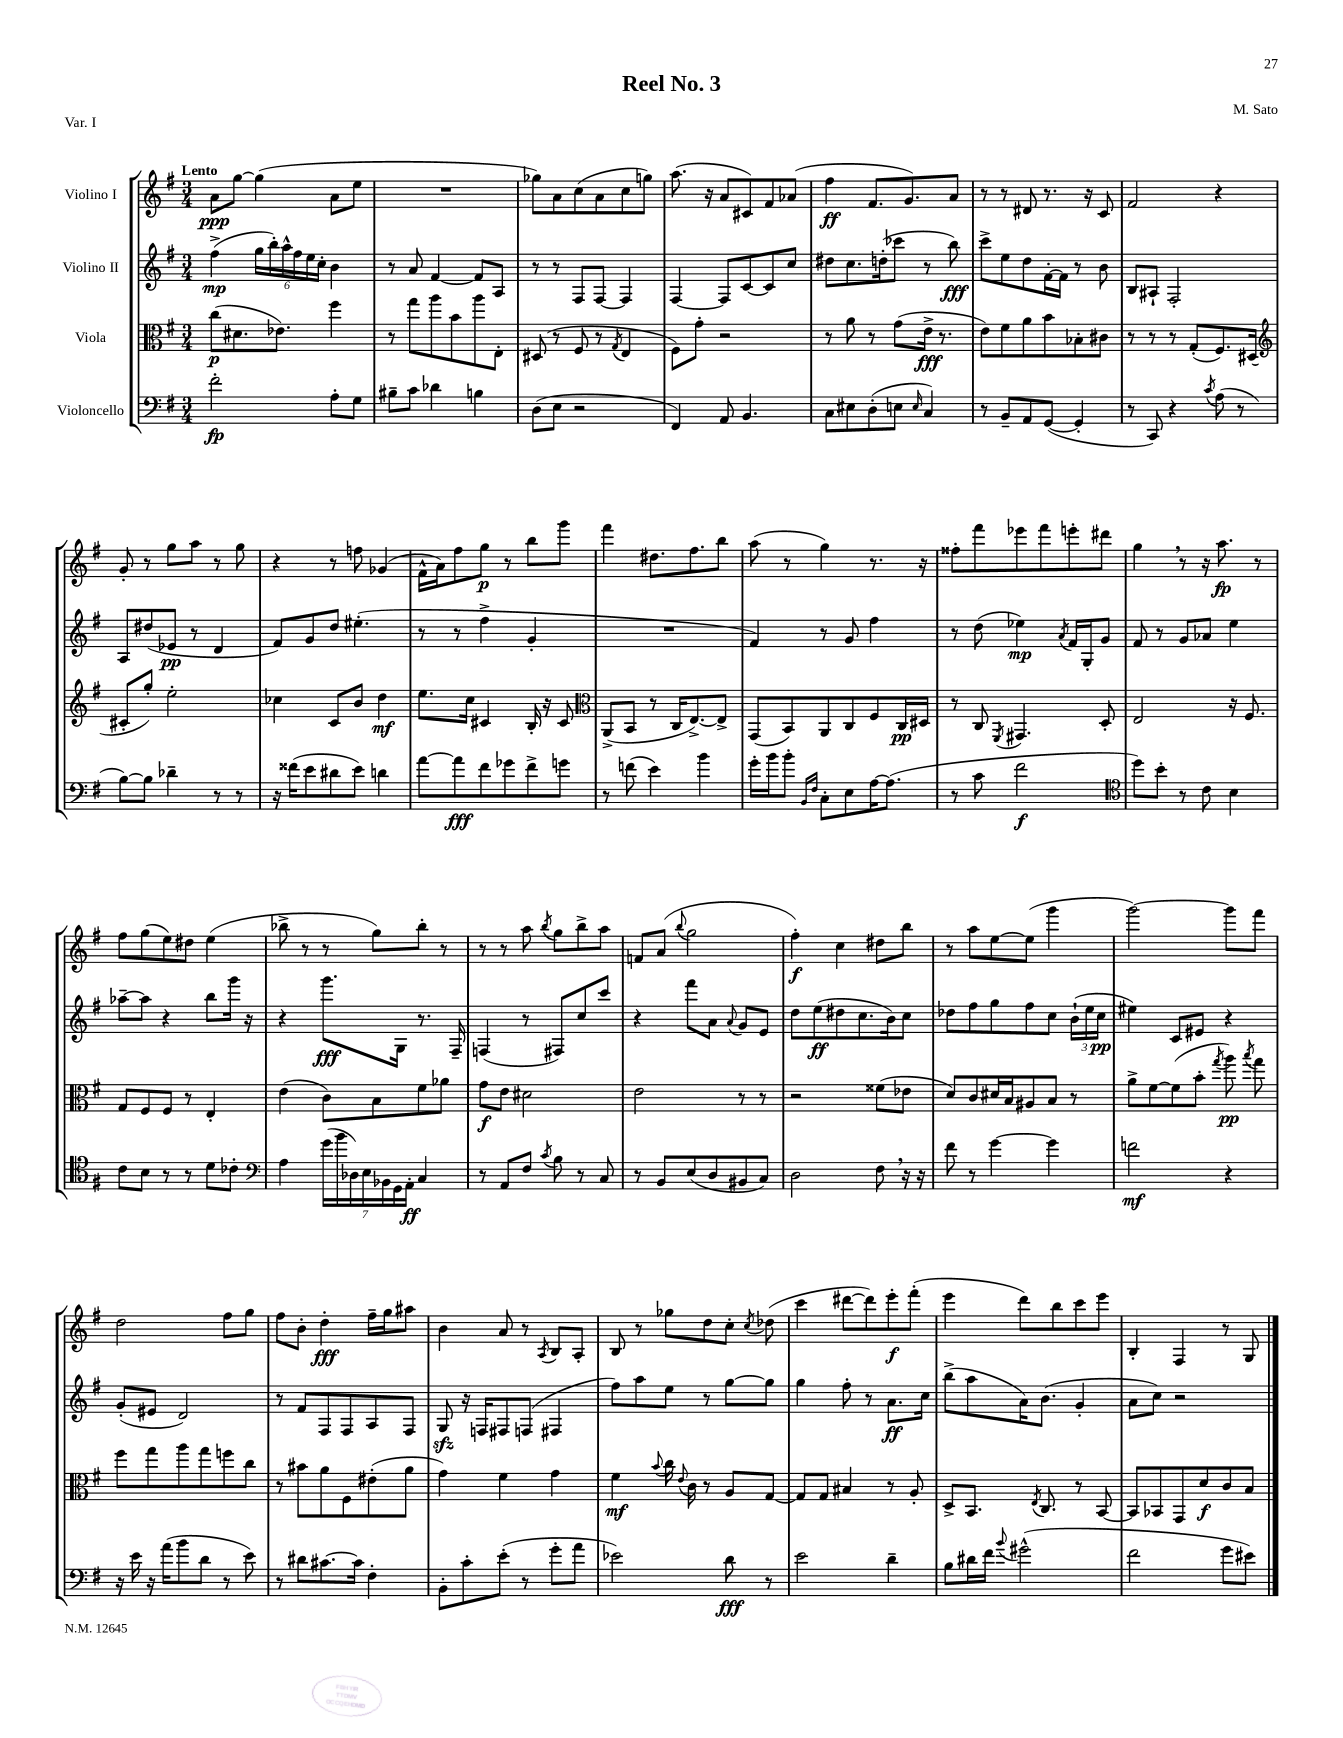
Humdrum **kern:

**kern	**dynam	**kern	**dynam	**kern	**dynam	**kern	**dynam
*part4	*part4	*part3	*part3	*part2	*part2	*part1	*part1
*staff4	*staff4	*staff3	*staff3	*staff2	*staff2	*staff1	*staff1
*I"Violoncello	*	*I"Viola	*	*I"Violino II	*	*I"Violino I	*
*clefF4	*	*clefC3	*	*clefG2	*	*clefG2	*
*k[f#]	*	*k[f#]	*	*k[f#]	*	*k[f#]	*
*M3/4	*	*M3/4	*	*M3/4	*	*M3/4	*
=1	=1	=1	=1	=1	=1	=1	=1
!	!	!	!	!	!	!LO:TX:a:B:t=Lento	!
2f#'\	fp	(8cc\L	p	(4ff#^\	mp	8a\L	ppp
.	.	8.d#X\	.	.	.	[8gg\J	.
.	.	.	.	24gg\LL	.	(4gg\]	.
.	.	.	.	24bb'\)	.	.	.
.	.	8.e-X\J)	.	.	.	.	.
.	.	.	.	24aa^^\	.	.	.
.	.	.	.	24ff#\	.	.	.
.	.	.	.	24ee\	.	.	.
.	.	.	.	24cc'\JJ	.	.	.
8A'\L	.	4ff#\	.	4b\	.	8a\L	.
8G\J	.	.	.	.	.	8ee\J	.
=2	=2	=2	=2	=2	=2	=2	=2
8B#X~\L	.	8r	.	8r	.	2.r	.
8c\J	.	8gg\L	.	8a/	.	.	.
4d-X\	.	8aa\	.	[4f#/	.	.	.
.	.	8b\	.	.	.	.	.
4Bn\	.	8aa\	.	8f#/L]	.	.	.
.	.	8E'\J	.	8A/J	.	.	.
=3	=3	=3	=3	=3	=3	=3	=3
(8D\L	.	(8D#X/	.	8r	.	8gg-X\L)	.
8E\J	.	8r	.	8r	.	8a\	.
2r	.	8F#/	.	8F#/L	.	(8cc\	.
.	.	8r	.	[8F#/J	.	8a\	.
.	.	8qG/	.	.	.	.	.
.	.	4E/	.	4F#/]	.	8cc\	.
.	.	.	.	.	.	8ggn\J)	.
=4	=4	=4	=4	=4	=4	=4	=4
4FF#/)	.	8F#\L)	.	[4F#/	.	(8.aa\	.
.	.	8g'\J	.	.	.	.	.
.	.	.	.	.	.	16r	.
8AA/	.	2r	.	8F#/L]	.	8a/L	.
4.BB/	.	.	.	[8c/	.	8c#X/)	.
.	.	.	.	8c/]	.	8f#/	.
.	.	.	.	8cc/J	.	(8a-X/J	.
=5	=5	=5	=5	=5	=5	=5	=5
8C\L	.	8r	.	8dd#X\L	.	4ff#\	ff
8E#X\	.	8a\	.	8.cc\	.	.	.
(8D'\	.	8r	.	.	.	8.f#/L	.
.	.	.	.	(16ddn'\k	.	.	.
8En\J	.	(8g\L	.	8ccc-X\J	.	.	.
.	.	.	.	.	.	8.g/)	.
16qqE/	.	.	.	.	.	.	.
4C/)	.	16e^\Jk	fff	8r	.	.	.
.	.	8.r	.	.	.	.	.
.	.	.	.	8bb\)	fff	8a/J	.
=6	=6	=6	=6	=6	=6	=6	=6
8r	.	8e\L)	.	8ccc^\L	.	8r	.
8BB~/L	.	8f#\	.	8ee\	.	8r	.
8AA/	.	8a\	.	8dd\	.	8d#X/	.
([8GG/J	.	8b\	.	[16f#'\L	.	8.r	.
.	.	.	.	16f#\JJ]	.	.	.
4GG'/]	.	8B-X'\	.	8r	.	.	.
.	.	.	.	.	.	16r	.
.	.	8c#X\J	.	8b\	.	8c/	.
=7	=7	=7	=7	=7	=7	=7	=7
8r	.	8r	.	8B/L	.	2f#/	.
8CC/)	.	8r	.	8A#X`/J	.	.	.
4r	.	8r	.	2F#'/	.	.	.
.	.	(8G'/L	.	.	.	.	.
8qc/	.	.	.	.	.	.	.
(8A\	.	8.F#/)	.	.	.	4r	.
8r	.	.	.	.	.	.	.
.	.	(16D#X/Jk	.	.	.	.	.
!!LO:LB:g=z
=8	=8	=8	=8	=8	=8	=8	=8
*	*	*clefG2	*	*	*	*	*
[8B\L)	.	8c#X'/L	.	8A/L	.	8g'/	.
8B\J]	.	8gg'/J)	.	(8dd#X/	.	8r	.
4d-X~\	.	2ee'\	.	8e-X/J	pp	8gg\L	.
.	.	.	.	8r	.	8aa\J	.
8r	.	.	.	4d/	.	8r	.
8r	.	.	.	.	.	8gg\	.
=9	=9	=9	=9	=9	=9	=9	=9
16r	.	4cc-X\	.	8f#/L)	.	4r	.
(16f##X\KL	.	.	.	.	.	.	.
8e\	.	.	.	8g/	.	.	.
8d#X\	.	8c/L	.	8dd/J	.	8r	.
8e\J)	.	8b/J	.	(4.ee#X'\	.	8ffn\	.
4dn\	.	4dd\	mf	.	.	(4g-X/	.
=10	=10	=10	=10	=10	=10	=10	=10
[8a\L	.	8.ee\L	.	8r	.	16f#^^\LL	.
.	.	.	.	.	.	16a\J)	.
8a\]	fff	.	.	8r	.	8ff#\	.
.	.	16cc\Jk	.	.	.	.	.
8f#\	.	4c#X/	.	4ff#^\	.	8gg\J	p
8g-X\	.	.	.	.	.	8r	.
8f#^\	.	16B'/	.	4g'/	.	8bb\L	.
.	.	16r	.	.	.	.	.
8gn\J	.	8c#/	.	.	.	8ggg\J	.
=11	=11	=11	=11	=11	=11	=11	=11
*	*	*clefC3	*	*	*	*	*
8r	.	(8AA^/L	.	2.r	.	4fff#\	.
(8fn\	.	8BB/J	.	.	.	.	.
4e\)	.	8r	.	.	.	8.dd#X\L	.
.	.	16C/KL	.	.	.	.	.
.	.	[8.E^/)	.	.	.	8.ff#\	.
4b\	.	.	.	.	.	.	.
.	.	8E^/J]	.	.	.	8bb\J	.
=12	=12	=12	=12	=12	=12	=12	=12
16g'\LL	.	(8GG/L	.	4f#/)	.	(8aa\	.
16b\J	.	.	.	.	.	.	.
8b'\J	.	8BB/)	.	.	.	8r	.
16qqBB/LL	.	.	.	.	.	.	.
16qqF#/JJ	.	.	.	.	.	.	.
8C'\L	.	8AA/	.	8r	.	4gg\)	.
8E\	.	8C/	.	8g/	.	.	.
[16A\K	.	8F#/	.	4ff#\	.	8.r	.
(8.A\J]	.	.	.	.	.	.	.
.	.	16C/L	pp	.	.	.	.
.	.	16D#X/JJ	.	.	.	16r	.
=13	=13	=13	=13	=13	=13	=13	=13
8r	.	8r	.	8r	.	8ff##X'\L	.
8c\	.	8C/	.	(8dd\	.	8fff#\	.
.	.	8qFF#/	.	.	.	.	.
2f#\	f	4.GG#X/	.	4ee-X\)	mp	8eee-X\	.
.	.	.	.	.	.	8fff#\	.
.	.	.	.	8qa/	.	.	.
.	.	.	.	16f#/LL	.	8eeen'\	.
.	.	.	.	16G'/J	.	.	.
.	.	8D'/	.	8g/J	.	8ddd#X\J	.
=14	=14	=14	=14	=14	=14	=14	=14
*clefC4	*	*	*	*	*	*	*
8dd\L)	.	2E/	.	8f#/	.	4gg,\	.
8b'\J	.	.	.	8r	.	.	.
8r	.	.	.	8g/L	.	8r	.
8c\	.	.	.	8a-X/J	.	16r	.
.	.	.	.	.	.	8.aa\	fp
4B\	.	16r	.	4ee\	.	.	.
.	.	8.F#/	.	.	.	.	.
.	.	.	.	.	.	8r	.
!!LO:LB:g=z
=15	=15	=15	=15	=15	=15	=15	=15
8c\L	.	8G/L	.	[8aa-X~\L	.	8ff#\L	.
8B\J	.	8F#/	.	8aa-\J]	.	(8gg\	.
8r	.	8F#/J	.	4r	.	8ee\)	.
8r	.	8r	.	.	.	8dd#X\J	.
8d\L	.	4E'/	.	8bb\L	.	(4ee\	.
8c-X'\J	.	.	.	16ggg\Jk	.	.	.
.	.	.	.	16r	.	.	.
=16	=16	=16	=16	=16	=16	=16	=16
*clefF4	*	*	*	*	*	*	*
4A\	.	(4e\	.	4r	.	8bb-X^\	.
.	.	.	.	.	.	8r	.
(28g\LL	.	8c\L)	.	8.ggg\L	fff	8r	.
28b\	.	.	.	.	.	.	.
28D-X\)	.	.	.	.	.	.	.
28E\	.	.	.	.	.	.	.
.	.	8B\	.	.	.	8gg\L)	.
28BB-X\	.	.	.	.	.	.	.
28GG\	.	.	.	.	.	.	.
.	.	.	.	16G\Jk	.	.	.
28AA'\JJ	ff	.	.	.	.	.	.
4C/	.	8f#\	.	8.r	.	8bb-'\J	.
.	.	8a-X\J	.	.	.	8r	.
.	.	.	.	16F#~/	.	.	.
=17	=17	=17	=17	=17	=17	=17	=17
8r	.	8g\L	f	(4Fn/	.	8r	.
8AA/L	.	8e\J	.	.	.	8r	.
8F#/J	.	2d#X\	.	8r	.	8aa\	.
8qc/	.	.	.	.	.	8qbb/	.
8B\	.	.	.	8F#X/L)	.	8gg\L	.
8r	.	.	.	8cc/	.	8bb^\	.
8C/	.	.	.	8ccc/J	.	8aa\J	.
=18	=18	=18	=18	=18	=18	=18	=18
8r	.	2e\	.	4r	.	8fn/L	.
8BB/L	.	.	.	.	.	(8a/J	.
.	.	.	.	.	.	8qqbb/	.
(8E/	.	.	.	8fff#\L	.	2gg\	.
8D/	.	.	.	8a\J	.	.	.
.	.	.	.	8qqa/	.	.	.
8BB#X/	.	8r	.	8g/L	.	.	.
8C/J)	.	8r	.	8e/J	.	.	.
=19	=19	=19	=19	=19	=19	=19	=19
2D\	.	2r	.	8dd\L	.	4ff#'\)	f
.	.	.	.	(8ee\	ff	.	.
.	.	.	.	8dd#X\	.	4cc\	.
.	.	.	.	8.cc\	.	.	.
8F#,\	.	(8f##X\L	.	.	.	8dd#X\L	.
.	.	.	.	16b\k)	.	.	.
16r	.	8e-X\J	.	8cc\J	.	8bb\J	.
16r	.	.	.	.	.	.	.
=20	=20	=20	=20	=20	=20	=20	=20
8f#\	.	8d/L)	.	8dd-X\L	.	8r	.
8r	.	8c/	.	8ff#\	.	8aa\L	.
[4g\	.	16d#X/L	.	8gg\	.	[8ee\	.
.	.	16B/J	.	.	.	.	.
.	.	8A#X/	.	8ff#\	.	(8ee\J]	.
4g\]	.	8B/J	.	8cc\J	.	4ggg\	.
.	.	8r	.	(24b`\LL	.	.	.
.	.	.	.	24ee\	.	.	.
.	.	.	.	24cc\JJ	pp	.	.
=21	=21	=21	=21	=21	=21	=21	=21
2fn\	mf	8a^\L	.	4ee#X\)	.	[2ggg\)	.
.	.	[8f#\	.	.	.	.	.
.	.	(8f#\]	.	8c/L	.	.	.
.	.	8b'\J	.	8e#X/J	.	.	.
.	.	8qgg/	.	.	.	.	.
4r	.	8aa\)	pp	4r	.	8ggg\L]	.
.	.	8qbb/	.	.	.	.	.
.	.	8gg\	.	.	.	8fff#\J	.
!!LO:LB:g=z
=22	=22	=22	=22	=22	=22	=22	=22
16r	.	8ff#\L	.	(8g'/L	.	2dd\	.
16e\	.	.	.	.	.	.	.
16r	.	8gg\	.	8e#X/J	.	.	.
(16a\KL	.	.	.	.	.	.	.
8b\	.	8aa\	.	2d/)	.	.	.
8d\J	.	8gg\	.	.	.	.	.
8r	.	8ffn\	.	.	.	8ff#\L	.
8e\)	.	8cc\J	.	.	.	8gg\J	.
=23	=23	=23	=23	=23	=23	=23	=23
8r	.	8r	.	8r	.	8ff#\L	.
8d#X\L	.	8b#X\L	.	8f#/L	.	8b'\J	.
[8.c#X\	.	8a\	.	8F#/	.	4dd'\	fff
.	.	8F#\	.	8F#/	.	.	.
16c#\Jk]	.	.	.	.	.	.	.
4F#'\	.	(8e#X'\	.	8A/	.	16ff#~\LL	.
.	.	.	.	.	.	16gg\J	.
.	.	8a\J	.	8F#/J	.	8aa#X\J	.
=24	=24	=24	=24	=24	=24	=24	=24
8BB'\L	.	4g\)	.	8Gzz/	.	4b\	.
8c'\	.	.	.	16r	.	.	.
.	.	.	.	16Fn/KL	.	.	.
(8e'\J	.	4f#\	.	8F#X/	.	8a/	.
8r	.	.	.	(8Fn/J	.	8r	.
.	.	.	.	.	.	8qA/	.
8g'\L	.	4g\	.	4F#X/	.	8B/L	.
8a\J	.	.	.	.	.	8A'/J	.
=25	=25	=25	=25	=25	=25	=25	=25
2e-X\)	.	4f#\	mf	8ff#\L)	.	8B/	.
.	.	.	.	8aa\	.	8r	.
.	.	8qqb/	.	.	.	.	.
.	.	16cc\	.	8ee\J	.	8gg-X\L	.
.	.	8qqe/	.	.	.	.	.
.	.	16c\	.	.	.	.	.
.	.	8r	.	8r	.	8dd\	.
8d\	fff	8A/L	.	[8gg\L	.	8cc'\J	.
.	.	.	.	.	.	8qcc/	.
8r	.	[8G/J	.	8gg\J]	.	(8dd-X\	.
=26	=26	=26	=26	=26	=26	=26	=26
2e\	.	8G/L]	.	4gg\	.	4ccc\	.
.	.	8G/J	.	.	.	.	.
.	.	4B#X/	.	8ff#'\	.	[8ddd#X\L	.
.	.	.	.	8r	.	8ddd#\])	.
4d~\	.	8r	.	8.a\L	ff	8eee'\	f
.	.	8A'/	.	.	.	(8fff#'\J	.
.	.	.	.	16cc\Jk	.	.	.
=27	=27	=27	=27	=27	=27	=27	=27
8B\L	.	8D^/L	.	(8bb^\L	.	4eee\	.
16d#X\L	.	8.BB/J	.	8aa\	.	.	.
16f#\JJ	.	.	.	.	.	.	.
8qqb/	.	.	.	.	.	.	.
(2g#X^^\	.	.	.	16a\K)	.	8ddd\L)	.
.	.	8qE/	.	.	.	.	.
.	.	8.C/	.	(8.b\J	.	.	.
.	.	.	.	.	.	8bb\	.
.	.	8r	.	4g'/	.	8ccc\	.
.	.	[8BB/	.	.	.	8eee\J	.
=28	=28	=28	=28	=28	=28	=28	=28
2f#\	.	8BB/L]	.	8a\L	.	4B'/	.
.	.	8BB-X/	.	8cc\J)	.	.	.
.	.	8GG/	.	2r	.	4F#/	.
.	.	8d/	f	.	.	.	.
8g\L	.	8c/	.	.	.	8r	.
8e#X\J)	.	8B/J	.	.	.	8G/	.
==	==	==	==	==	==	==	==
*-	*-	*-	*-	*-	*-	*-	*-
